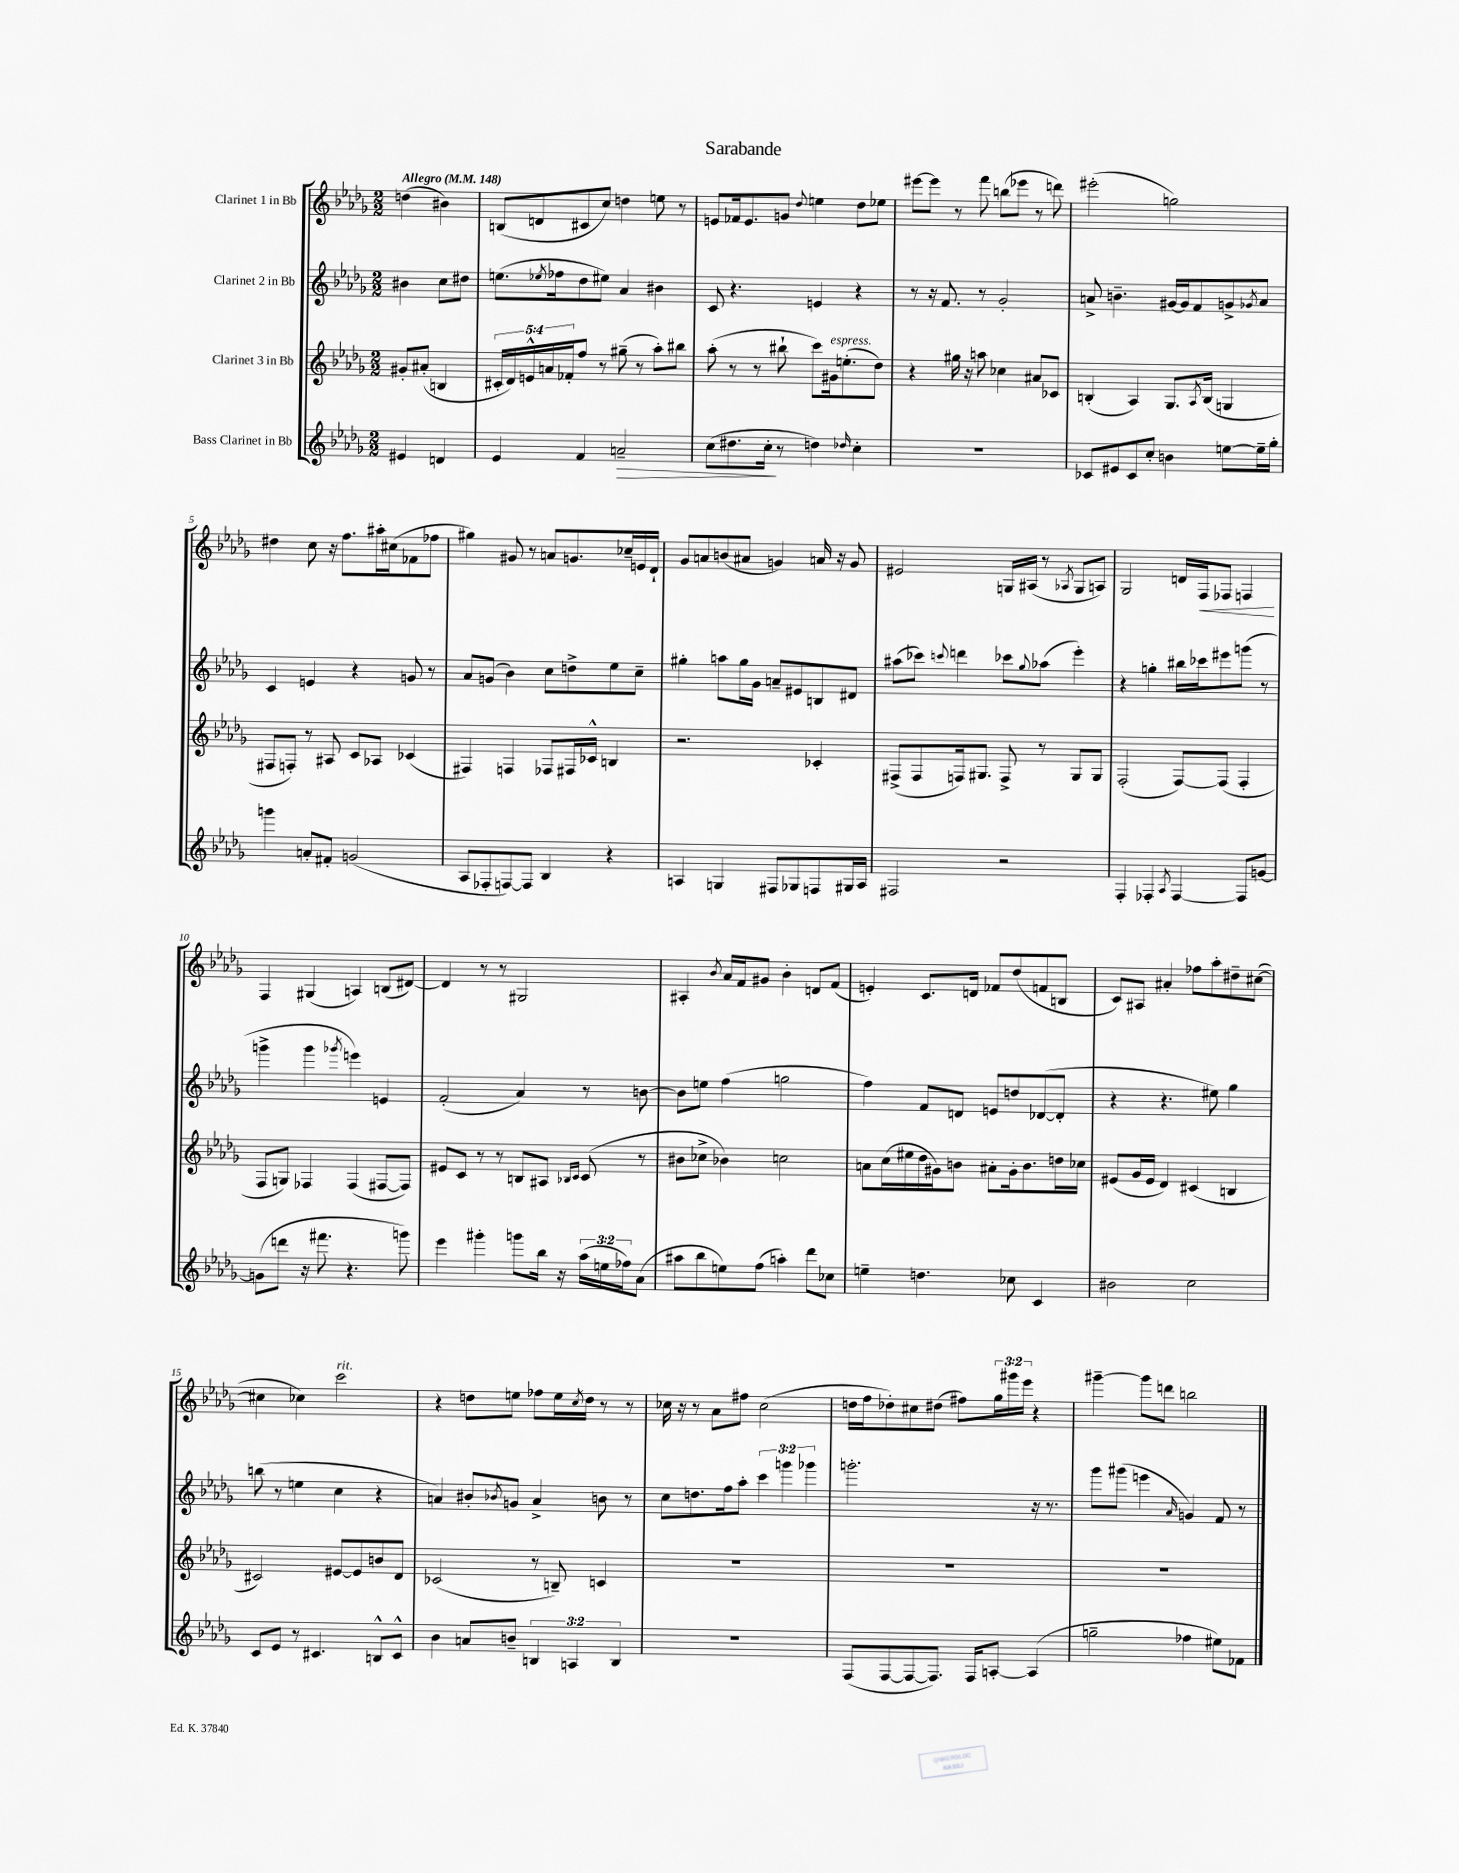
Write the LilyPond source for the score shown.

\header { title = "Sarabande" }
<<
\new StaffGroup <<
\new Staff = "s0" \with { instrumentName = "Clarinet 1 in Bb" } {
    \clef treble \key des \major \numericTimeSignature \time 2/2 \override Staff.TupletNumber.text = #tuplet-number::calc-fraction-text \partial 2 \tempo "Allegro" 4 = 148
    d''4( bis'4) |
    b8( d'8 cis'8 c''8) d''4 e''8 r8 |
    e'8 fes'16 e'8. g'8 \appoggiatura { des''8 } e''4 des''8 ees''8 |
    eis'''8~ eis'''8 r8 f'''8 b''8( ees'''8 r8 d'''8) |
    eis'''2-.( g''2) |
    dis''4 c''8 r16 f''8. ais''16-. cis''16( fes'8 fes''8 |
    gis''4) gis'8 r8 a'8 g'8. ces''16-- e'16 des'16-! |
    ges'8 a'8 b'8( ais'8 g'4) a'16 r16 g'8 |
    eis'2 g16 ais16( r8 \acciaccatura { aes8 } g8 a8) |
    ges2 d'16 f16\< fes8 f4\! |
    f4 gis4( a4) b8( dis'8~) |
    dis'4 r8 r8 gis2 |
    ais4-. \acciaccatura { bes'8 } aes'16 f'16 gis'8 bes'4-. d'8 f'8( |
    e'4-.) c'8. d'16 fes'8 des''8( f'8 b8 |
    c'8) ais8 ais'4-. fes''8 aes''8-. dis''8-- cis''8~( |
    cis''4 ces''4) c'''2^\markup { \italic "rit." } |
    r4 d''8 e''8 fes''8 e''16 \acciaccatura { c''8 } d''16 r8 r8 |
    ces''16 r16 r8 aes'8 fis''8 ces''2( |
    d''16 f''16 des''8-.) cis''8 dis''8( fis''8) \tuplet 3/2 { ges''16 gis'''16 ees'''16 } r4 |
    gis'''4~-- gis'''8 d'''8 b''2 \bar "|." |
}
\new Staff = "s1" \with { instrumentName = "Clarinet 2 in Bb" } {
    \clef treble \key des \major \numericTimeSignature \time 2/2 \override Staff.TupletNumber.text = #tuplet-number::calc-fraction-text \partial 2
    bis'4 c''8 dis''8 |
    e''8.( \acciaccatura { ees''8 } fes''16 des''8 eis''8) aes'4 bis'4 |
    c'8 r4. e'4 r4 |
    r8 r16 f'8. r8 ges'2-. |
    a'8-> b'4.-- gis'16~ gis'16 f'8 g'8-> \acciaccatura { ges'8 } a'8 |
    c'4 e'4 r4 g'8 r8 |
    aes'8 g'8( bes'4) c''8 d''8-> ees''8 c''8-- |
    gis''4-. a''8 gis''16 ges'16 a'8-- eis'8 b8 dis'8 |
    ais''8( ces'''8) \appoggiatura { c'''8 } d'''4 ces'''8 \appoggiatura { ges''8 } aes''8( ees'''4-.) |
    r4 g''4-. bis''16 ces'''16 eis'''8 g'''8( r8 |
    g'''4-> g'''4 \acciaccatura { ges'''8 } e'''4) e'4 |
    f'2-.( aes'4) r8 b'8~ |
    b'8 e''8 f''4( g''2 |
    f''4) f'8 d'8 e'8 d''8 des'8~( des'8-. |
    r4 r4. eis''8) ges''4 |
    b''8( r8 e''4 c''4 r4 |
    a'4) bis'8-. \acciaccatura { bes'8 } g'8 a'4-> b'8 r8 |
    c''8 d''8. f''16 aes''8-. \tuplet 3/2 { c'''4 g'''4 ges'''4 } |
    g'''2.-. r16 r8. |
    ges'''8 gis'''8( e'''4 \grace { aes'16 } g'4) f'8 r8 \bar "|." |
}
\new Staff = "s2" \with { instrumentName = "Clarinet 3 in Bb" } {
    \clef treble \key des \major \numericTimeSignature \time 2/2 \override Staff.TupletNumber.text = #tuplet-number::calc-fraction-text \partial 2
    gis'8-. ais'8-.( b4 |
    \tuplet 5/4 { cis'16-. des'16) e'16-^ a'16 fes'16-. } f''8 r8 gis''8--( r8 aes''8-.) bis''8 |
    aes''8-.( r8 r8 bis''8-! c'''8) gis'16^\markup { \italic "espress." } e''8.-.( des''8) |
    r4 gis''16 r16 a''8 ces''4 ais'8 ces'8 |
    b4-.( aes4) ges8. \acciaccatura { aes8 } b16( g4 |
    fis8 f8-.) r8 ais8 c'8 aes8 ces'4( |
    fis4) f4 fes8 fis16 ces'16-^ b4 |
    r2. ces'4-. |
    fis8->( fis8 f16) gis8. f8-> r8 gis8 gis8 |
    f2-.( f8~) f8( f4-. |
    f8 g8) fes4 fes4( fis8~ fis8) |
    eis'8 c'8 r8 r8 b8 ais8 \grace { bes16 c'16 } c'8( r8 |
    bis'8 ces''8-> bes'4) c''2 |
    a'8 c''16( eis''16 des''16 gis'16) b'8 ais'8-. gis'16-. b'8. d''16 ces''16 |
    eis'8( ges'16 eis'16 des'4) cis'4( b4 |
    cis'2) eis'8~ eis'8 b'8 des'8 |
    ces'2( r8 b8--) c'4 |
    R1 |
    R1 |
    R1 \bar "|." |
}
\new Staff = "s3" \with { instrumentName = "Bass Clarinet in Bb" } {
    \clef treble \key des \major \numericTimeSignature \time 2/2 \override Staff.TupletNumber.text = #tuplet-number::calc-fraction-text \partial 2
    eis'4 d'4 |
    ees'4 f'4 a'2--\> |
    c''8( dis''8. c''16-.\! r8 d''4) \grace { des''16 } c''4-. |
    R1 |
    ces'8 eis'8 ces'8 c''8-. b'4 e''8~ e''16-- ges''16-. |
    g'''4 a'8-. fis'8-. g'2( |
    aes8 fes8-. f8~) f8 bes4 r4 |
    a4 g4 fis8 ges8 f8 gis16 a16 |
    fis2 r2 |
    f4-. fes4-. \acciaccatura { aes8 } fes4~ fes8 g'8~ |
    g'8( d'''8 r16 fis'''8. r4. g'''8) |
    ees'''4 gis'''4-. g'''8 bes''16 r16 \tuplet 3/2 { aes''16( e''16 fes''16) } aes'8( |
    ais''8 bes''8 e''8) f''8( a''4-.) des'''8 ces''8 |
    e''4-- d''4. ces''8 c'4 |
    bis'2 c''2 |
    c'8 ees'8 r8 cis'4. b8-^ cis'8-^ |
    bes'4 a'8 b'8-- \tuplet 3/2 { b4 a4 b4 } |
    R1 |
    f8( f8~ f8~ f8.) f16 a8~-. a4( |
    g''2-- fes''4 eis''8) fes'8 \bar "|." |
}
>>
>>
